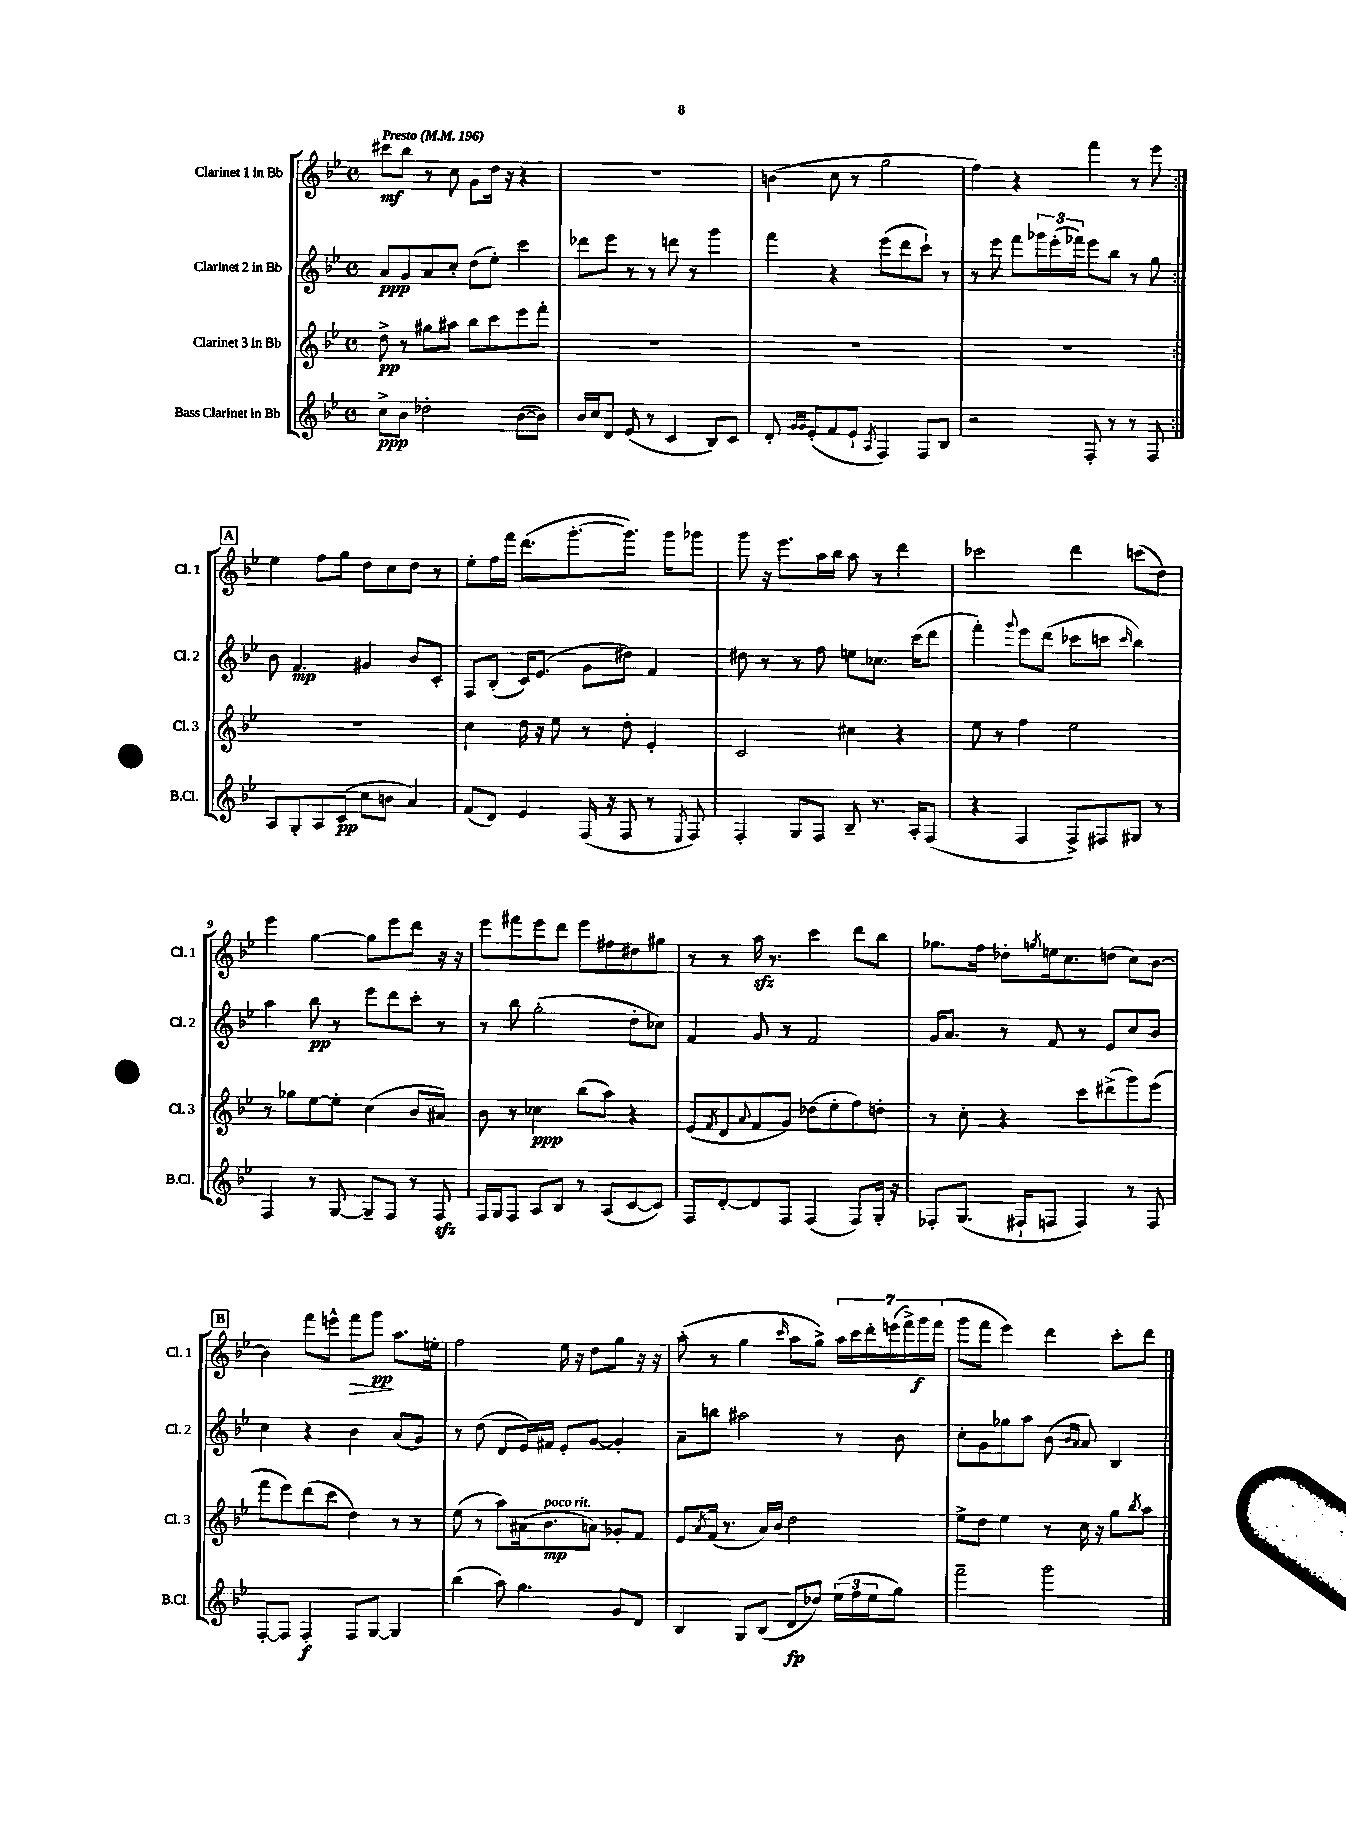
<<
\new StaffGroup <<
\new Staff = "s0" \with { instrumentName = "Clarinet 1 in Bb" shortInstrumentName = "Cl. 1" } {
    \clef treble \key bes \major \defaultTimeSignature \time 4/4 \tempo "Presto" 4 = 196
    \repeat volta 2 { cis'''8\mf bes''8 r8 c''8 g'8 d''16 r16 r4 |
    R1 |
    b'4( c''8 r8 g''2 |
    f''4) r4 f'''4 r8 ees'''8 | }
    \mark \markup { \box "A" } ees''4 f''8 g''8 d''8 c''8 d''8 r8 |
    ees''8-. f''16 f'''16 d'''8.( g'''8.~-. g'''8.) g'''16 ges'''8 |
    g'''8 r16 ees'''8. a''16 bes''16 a''8 r8 d'''4 |
    ces'''2 d'''4 c'''8( d''8) |
    ees'''4 g''4~ g''8 ees'''8 d'''8 r16 r16 |
    ees'''8 fis'''8 ees'''8 d'''8 ees'''8 fis''8 dis''8 gis''8 |
    r8 r8 a''16\sfz r8. c'''4 d'''8 bes''8 |
    ges''8. f''16 des''8-. \acciaccatura { g''8 } e''16 c''8. d''8( c''8) bes'8~ |
    \mark \markup { \box "B" } bes'4 f'''8 e'''8-^ f'''8\> g'''8\pp\! a''8. e''16-. |
    f''2 ees''16 r16 d''8 g''8 r16 r16 |
    a''8-.( r8 g''4 \grace { c'''16 } a''8 g''8->) \tuplet 7/4 { a''16 c'''16 d'''16-. e'''16( f'''16->) g'''16\f f'''16( } |
    g'''8 f'''8 ees'''4) d'''4 c'''8-. d'''8 \bar "|." |
}
\new Staff = "s1" \with { instrumentName = "Clarinet 2 in Bb" shortInstrumentName = "Cl. 2" } {
    \clef treble \key bes \major \defaultTimeSignature \time 4/4
    \repeat volta 2 { a'8\ppp g'8 a'8 c''8-. d''8( ees''8-.) c'''4 |
    des'''8 ees'''8 r8 r8 d'''8 r8 g'''4 |
    f'''4 r4 ees'''8( d'''8 c'''8-!) r8 |
    r8 ees'''8 f'''8 \tuplet 3/2 { ges'''16 ees'''16-.( fes'''16) } ees'''8 bes''8 r8 g''8 | }
    \mark \markup { \box "A" } bes'8 f'4.\mp gis'4 bes'8 c'8-. |
    f8 bes8-.( c'16) ees'8.( g'8 dis''8) f'4 |
    dis''8 r8 r8 f''8 e''8 ces''8. c'''16( d'''8 |
    f'''4-.) \appoggiatura { g'''8 } ees'''8 d'''8( ces'''8 c'''8 \grace { c'''16 } bes''4) |
    a''4 bes''8\pp r8 ees'''8 d'''8 c'''8-. r8 |
    r8 bes''8 g''2-.( d''8-. ces''8) |
    f'4 g'8 r8 f'2 |
    g'16 a'8. r8 f'8 r8 ees'8 c''8 bes'8 |
    \mark \markup { \box "B" } c''4 r4 bes'4 a'8( g'8) |
    r8 d''8( d'8 ees'16) fis'16 ees'8-. g'8~ g'4-. |
    a'8-- b''8 ais''2 r8 bes'8 |
    c''8-. g'8 ges''8 a''8 bes'8( \grace { bes'16 a'16 } a'8) bes4 \bar "|." |
}
\new Staff = "s2" \with { instrumentName = "Clarinet 3 in Bb" shortInstrumentName = "Cl. 3" } {
    \clef treble \key bes \major \defaultTimeSignature \time 4/4
    \repeat volta 2 { d''8->\pp r8 gis''8 ais''8 bes''8 c'''8 ees'''8 f'''8-. |
    R1 |
    R1 |
    R1 | }
    \mark \markup { \box "A" } R1 |
    c''4 d''16 r16 ees''8 r8 d''8-. ees'4-. |
    c'2 cis''4 r4 |
    ees''8 r8 f''4 ees''2 |
    r8 ges''8 ees''8~ ees''8-. c''4( bes'8 ais'8) |
    bes'8 r8 ces''4\ppp bes''8( a''8) r4 |
    ees'8( \acciaccatura { f'8 } d'8 \appoggiatura { a'8 } f'8 g'8) des''8( ees''8-. f''8) d''8-. |
    r8 c''8-. r4 c'''8 dis'''8->( g'''8) ees'''8( |
    \mark \markup { \box "B" } f'''8 ees'''8) d'''8( c'''8 d''4) r8 r8 |
    ees''8( r8 a''8) ais'16( bes'8.\mp^\markup { \italic "poco rit." } a'8) ges'8-. f'8 |
    ees'8 \acciaccatura { a'8 } f'16( r8. a'16) bes'16 d''2 |
    ees''8-> d''8 ees''4 r8 c''16 r16 g''8 \acciaccatura { bes''8 } a''8 \bar "|." |
}
\new Staff = "s3" \with { instrumentName = "Bass Clarinet in Bb" shortInstrumentName = "B.Cl." } {
    \clef treble \key bes \major \defaultTimeSignature \time 4/4
    \repeat volta 2 { c''8->\ppp bes'8 des''2-. bes'8~( bes'8) |
    bes'16 c''16 d'8 ees'8( r8 c'4 bes8) c'8 |
    d'8-. \grace { g'16 g'16 } ees'8-.( f'8 ees'8-! \acciaccatura { a8 } f4) f8 bes8 |
    r2 f8-. r8 r8 f8 | }
    \mark \markup { \box "A" } a8 g8-. a8 c'8\pp( c''8 b'8 a'4) |
    f'8( d'8) ees'4 f16( r16 f8 r8 \acciaccatura { ees8 } f8) |
    f4-. g8 f8 bes8-- r8. a16-. f8( |
    r4 f4 f8->) fis8 gis8 r8 |
    f4 r8 g8~ g8-- f8 r8 f8\sfz |
    f16 g16 f8 a8 bes8 r8 a8( c'8~ c'8) |
    f8 d'8~-. d'8 f8 f4( f8) g16-. r16 |
    fes8-. g8.( fis16-! f8 f4) r8 f8 |
    \mark \markup { \box "B" } f8~-. f8 f4-.\f f8 g8~ g4 |
    bes''4( a''8) g''4. g'8 d'8 |
    bes4 g8 bes8( d'8\fp des''8) \tuplet 3/2 { ees''16( f''16 ees''16 } g''8) |
    f'''2-- g'''2 \bar "|." |
}
>>
>>
